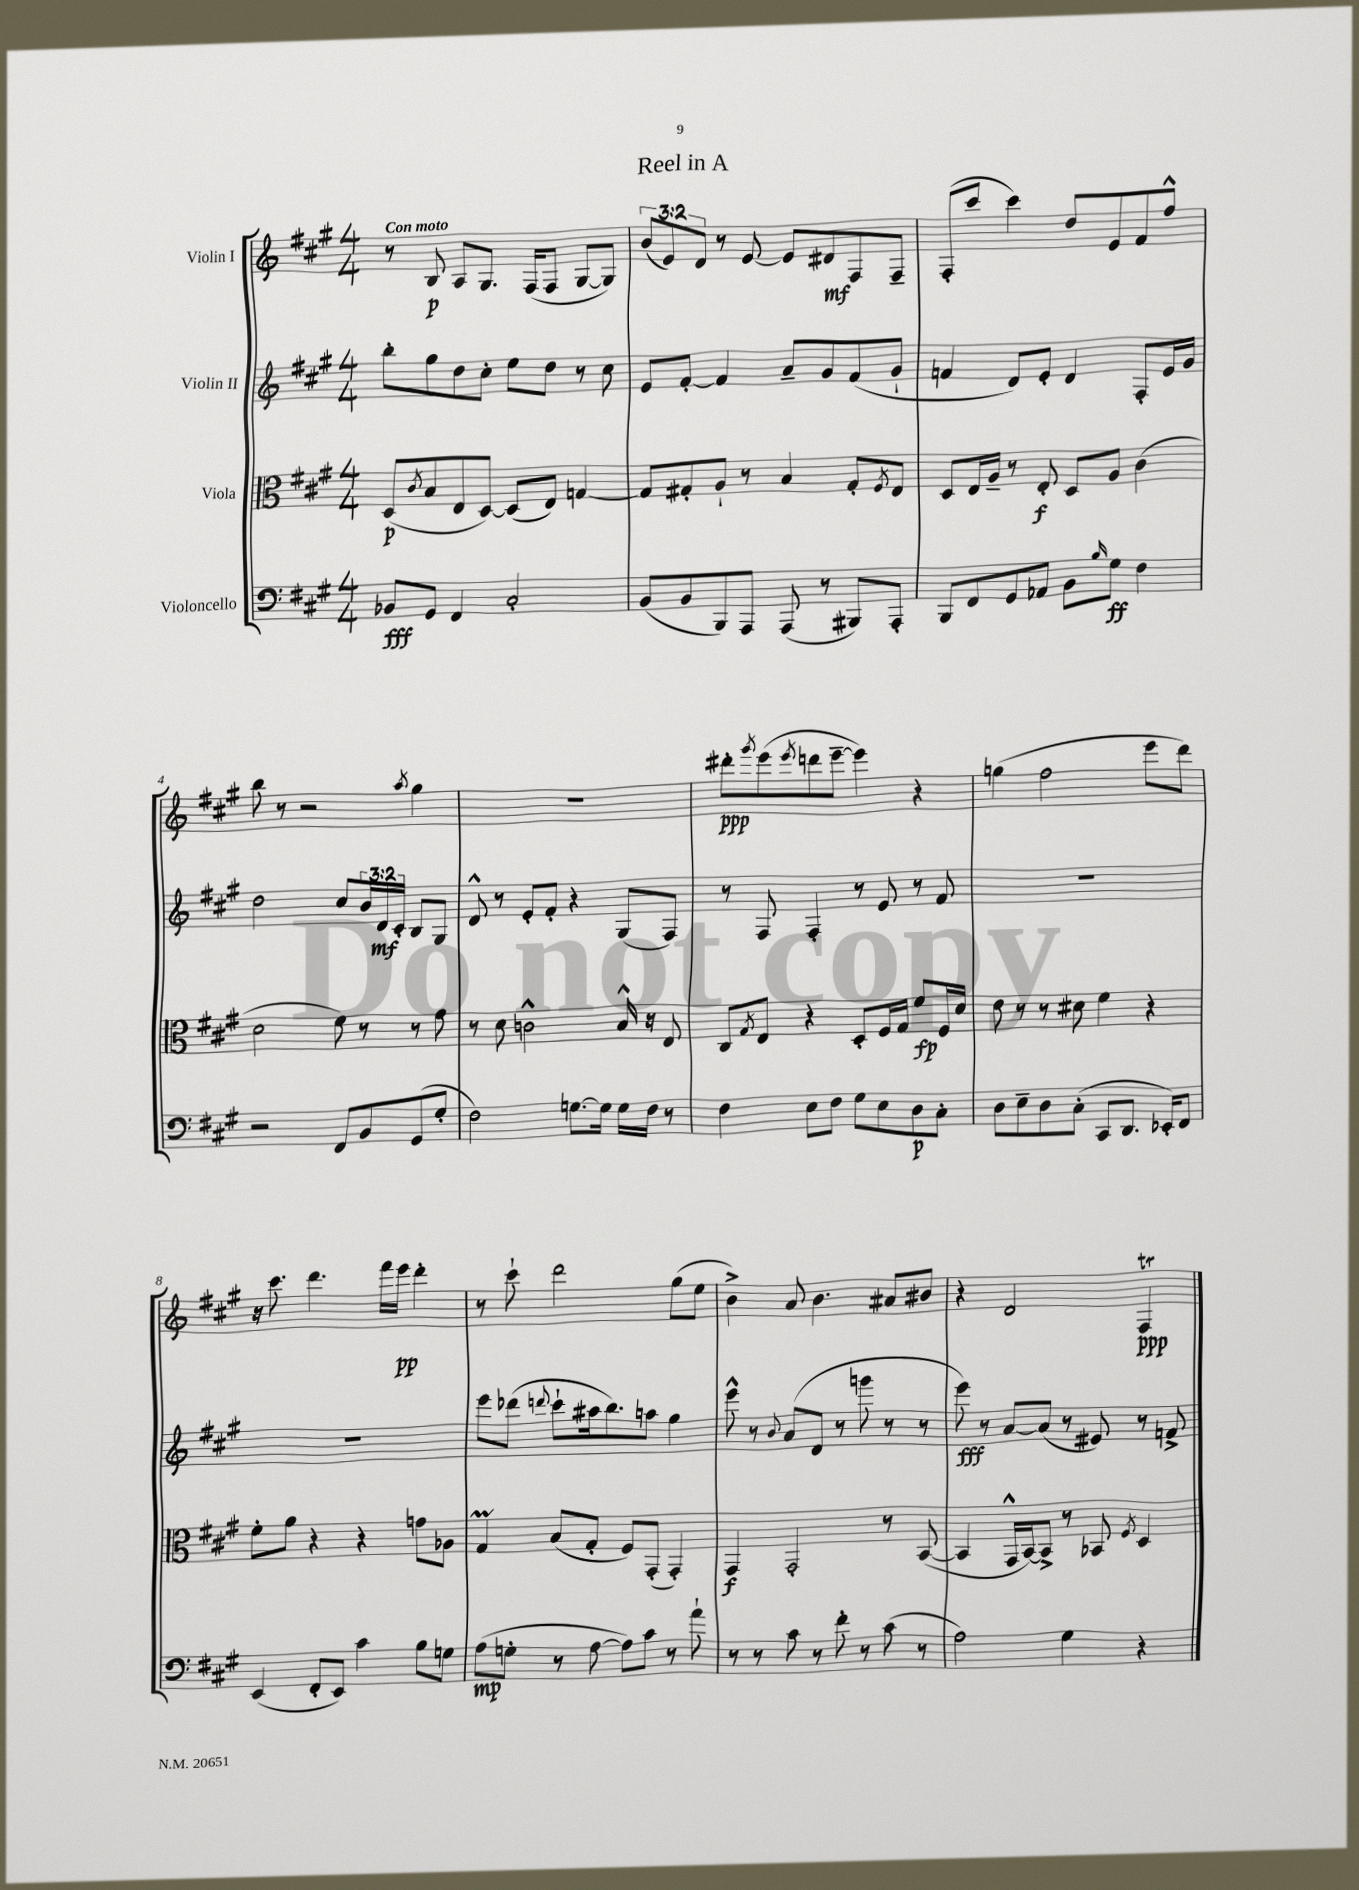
\header { title = "Reel in A" }
<<
\new StaffGroup <<
\new Staff = "s0" \with { instrumentName = "Violin I" } {
    \clef treble \key a \major \numericTimeSignature \time 4/4 \override Staff.TupletNumber.text = #tuplet-number::calc-fraction-text \tempo "Con moto"
    r8 b8\p a8 gis8. fis16( fis8 gis8~ gis8) |
    \tuplet 3/2 { b'8( e'8) d'8 } r8 e'8~ e'8 dis'8\mf fis8 fis8-- |
    fis8-.( cis'''8 cis'''4) d''8 e'8 fis'8 fis''8-^ |
    b''8 r8 r2 \acciaccatura { a''8 } gis''4 |
    R1 |
    dis'''8-.\ppp \acciaccatura { gis'''8 } e'''8( \acciaccatura { e'''8 } d'''8 e'''8~-- e'''4) r4 |
    g''4( fis''2 e'''8 d'''8) |
    r16 cis'''8. d'''4. fis'''16 e'''16\pp d'''4-. |
    r8 cis'''8-! d'''2 gis''8( e''8 |
    b'4->) a'8 b'4. ais'8 bis'8 |
    r4 d'2 fis4\trill\ppp \bar "|." |
}
\new Staff = "s1" \with { instrumentName = "Violin II" } {
    \clef treble \key a \major \numericTimeSignature \time 4/4 \override Staff.TupletNumber.text = #tuplet-number::calc-fraction-text
    b''8-. gis''8 d''8 cis''8-. e''8 d''8 r8 cis''8 |
    e'8 fis'8~-. fis'4 a'8-- gis'8 fis'8( gis'8-! |
    f'4 d'8) e'8-. d'4 fis8-. e'16 gis'16 |
    d''2 cis''8 \tuplet 3/2 { b'16 d'16\mf cis'16-. } b8 gis8 |
    d'8-^ r8 e'8-. fis'8-. r4 gis8( fis8) |
    r8 fis8 fis4-. r8 e'8 r8 fis'8 |
    R1 |
    R1 |
    e'''8 des'''8( \appoggiatura { d'''8 } cis'''8-! ais''16 b''8.) a''8 gis''4 |
    e'''8-^ r8 \appoggiatura { b'8 } a'8( d'8 r8 g'''8 r8 r8 |
    e'''8\fff) r8 a'8~ a'8( r8 eis'8) r8 f'8-> \bar "|." |
}
\new Staff = "s2" \with { instrumentName = "Viola" } {
    \clef alto \key a \major \numericTimeSignature \time 4/4
    d8\p( \acciaccatura { cis'8 } b8 e8 d8~) d8( e8) g4~ |
    g8 gis8-. a8-! r8 b4 gis8-. \acciaccatura { fis8 } e8 |
    d8 e16 a16-- r8 e8-.\f d8 a8 cis'4( |
    d'2 fis'8) r8 r8 gis'8 |
    r8 d'8 c'2-^ b16-^ r16 e8 |
    cis8 \acciaccatura { gis8 } e8 r4 d8-. fis16 gis16 fis'8\fp fis16 d'16 |
    e'8 r8 r8 dis'8 fis'4 r4 |
    fis'8-. a'8 r4 r4 g'8 aes8 |
    gis4\prall b8( gis8-. fis8) gis,8-.( gis,4-.) |
    gis,4\f gis,2-. r8 b,8~( |
    b,4 gis,16-^ b,16~) b,8-> r8 bes,8 \acciaccatura { fis8 } d4 \bar "|." |
}
\new Staff = "s3" \with { instrumentName = "Violoncello" } {
    \clef bass \key a \major \numericTimeSignature \time 4/4
    bes,8\fff gis,8 fis,4 cis2-. |
    b,8( b,8 b,,8) a,,8 a,,8( r8 bis,,8) a,,8-. |
    b,,8 fis,8 gis,8 aes,8 b,8 \grace { b16 } gis8\ff fis4 |
    r2 fis,8 b,8 gis,8( gis8-. |
    fis2) g8.~ g16 g16 fis16 r8 |
    fis4 e8 fis8 gis8 e8 d8\p cis8-. |
    d8 e8-- d8 cis8-.( cis,8 d,8. ees,16-.) fis,8 |
    e,4( fis,8-. e,8) cis'4 b8 g8 |
    a8\mp( g8-. r8 a8~ a8) cis'8 r8 a'8-! |
    r8 r8 cis'8 r8 fis'8-. r8 cis'8( r8 |
    a2) gis4 r4 \bar "|." |
}
>>
>>
